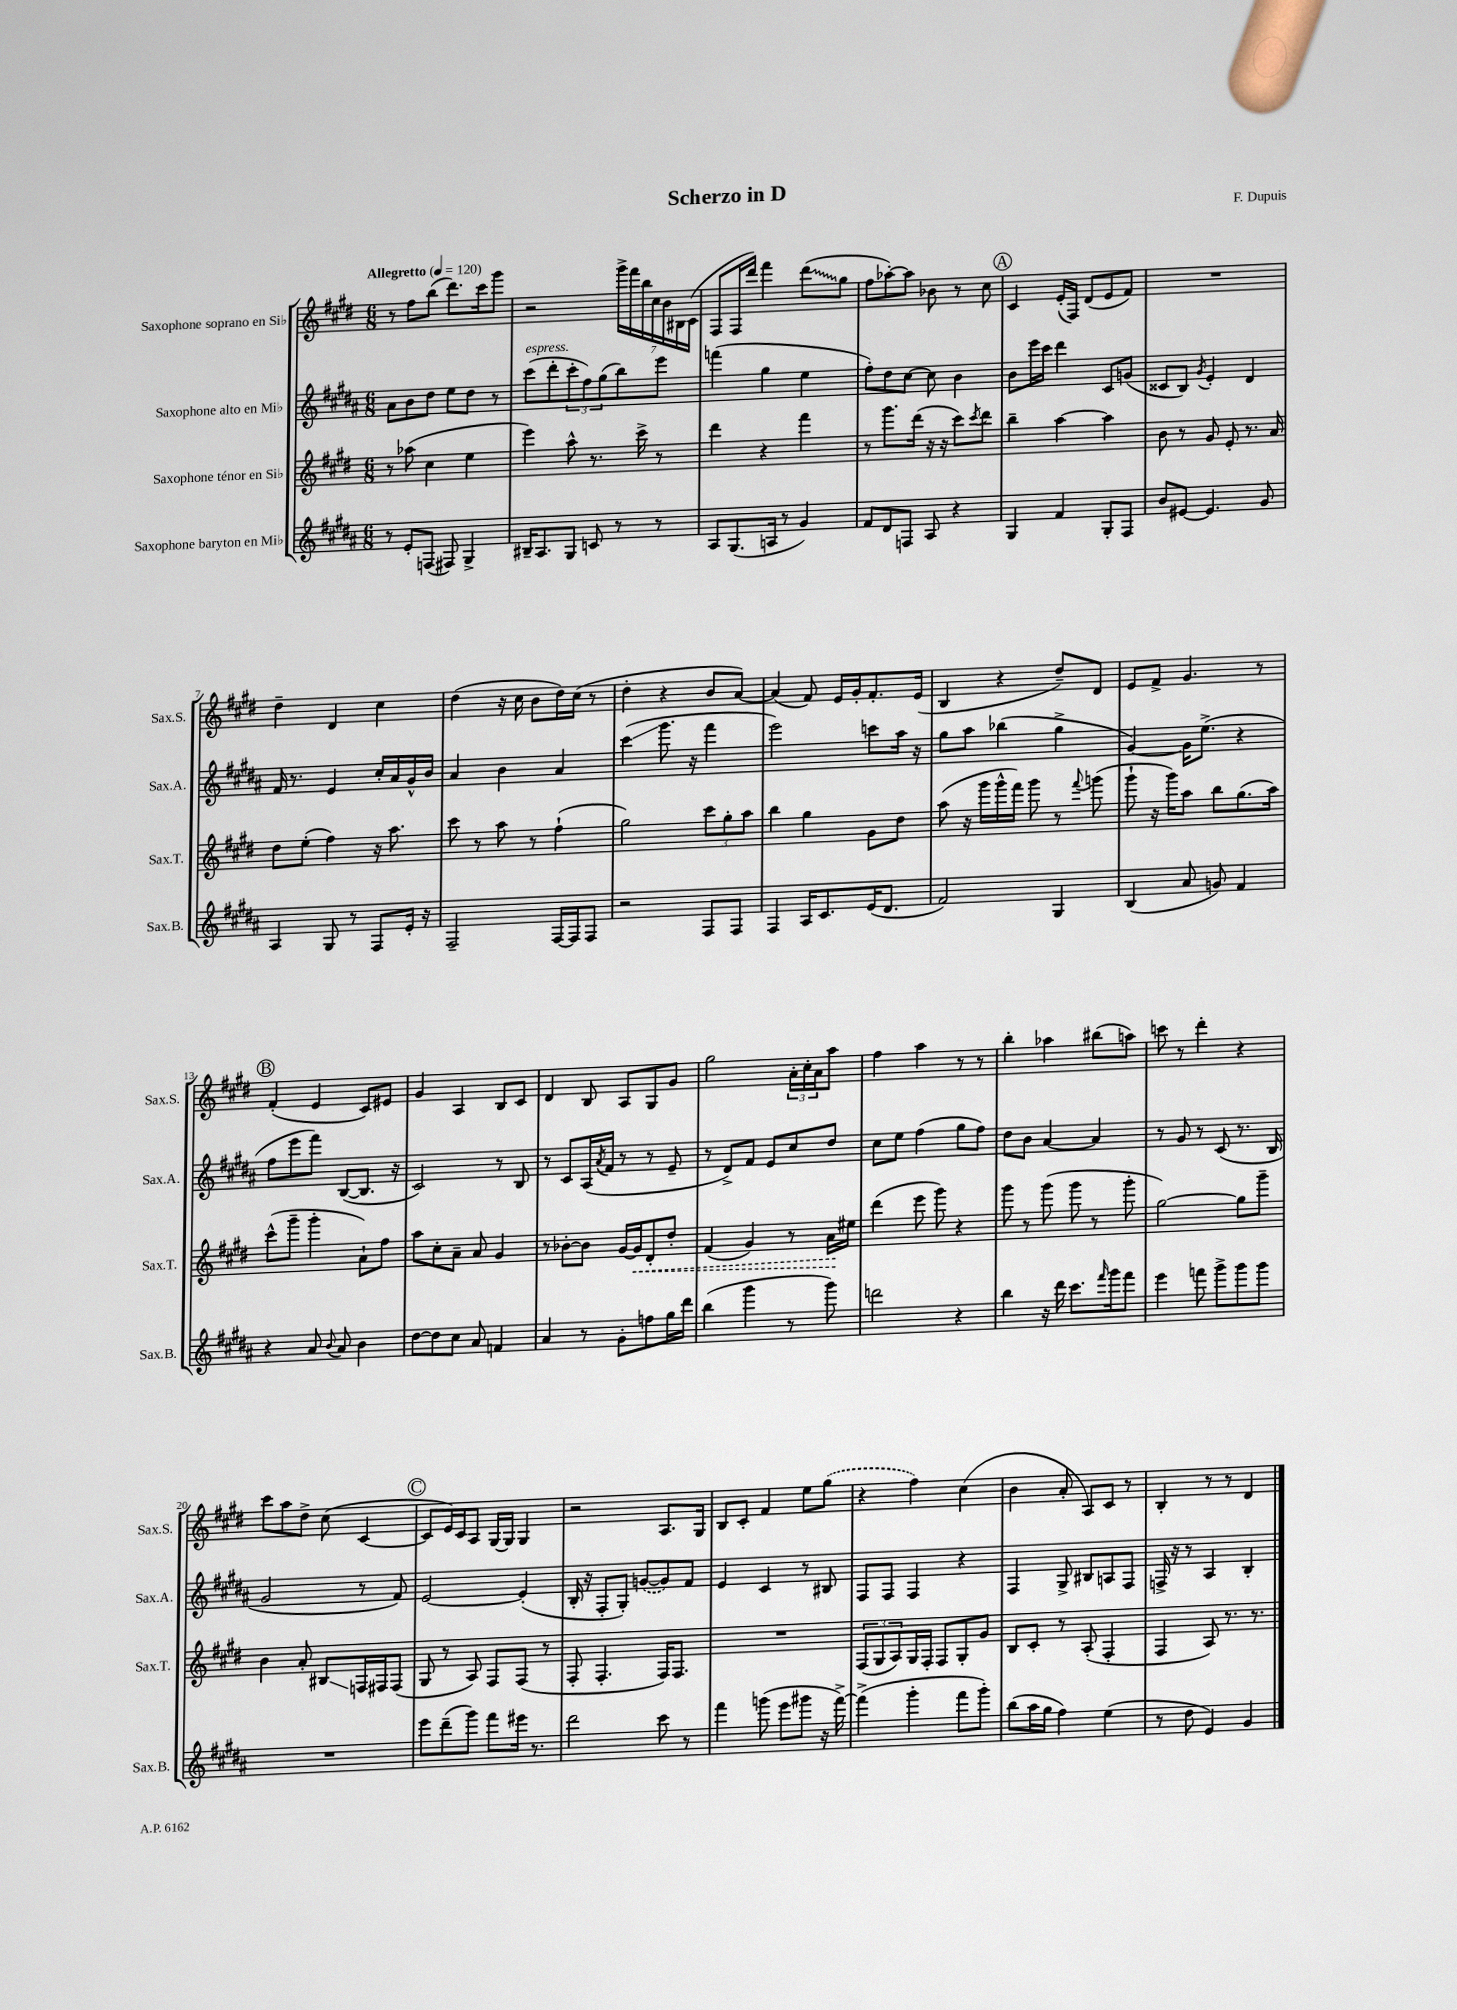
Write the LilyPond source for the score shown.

\header { title = "Scherzo in D" composer = "F. Dupuis" }
<<
\new StaffGroup <<
\new Staff = "s0" \with { instrumentName = "Saxophone soprano en Sib" shortInstrumentName = "Sax.S." } {
    \clef treble \key e \major \numericTimeSignature \time 6/8 \tempo "Allegretto" 4 = 120
    r8 fis''8 b''8( dis'''8.) cis'''16 gis'''8 |
    r2 \tuplet 7/4 { gis'''16-> fis'''16 b''16 cis''16 b'16 bis16 cis'16( } |
    fis8 fis16 dis'''16) fis'''4 \once \override Glissando.style = #'zigzag dis'''8\glissando( gis''8 |
    fis''8 aes''8~-.) aes''8 bes'8 r8 cis''8 |
    \mark \markup { \circle "A" } cis'4 e'16-.( fis16) dis'8( e'8 fis'8) |
    R2. |
    dis''4-- dis'4 cis''4 |
    dis''4( r16 cis''16 b'8 dis''16) cis''16( r8 |
    dis''4-. r4 b'8 a'8~) |
    a'4( fis'8) e'16 gis'16-. fis'8.-. e'16( |
    b4 r4 dis''8--) dis'8 |
    e'8 fis'8-> gis'4. r8 |
    \mark \markup { \circle "B" } fis'4-.( e'4 cis'8) eis'8 |
    gis'4 a4 b8 cis'8 |
    dis'4 b8 a8 gis8 gis'8 |
    gis''2 \tuplet 3/2 { a'16-. cis''16-. a'16 } a''8 |
    fis''4 a''4 r8 r8 |
    b''4-. aes''4 bis''8( a''8) |
    c'''8 r8 dis'''4-. r4 |
    cis'''8 a''8 dis''8-> cis''8( cis'4~ |
    \mark \markup { \circle "C" } cis'8 e'16) cis'16 a8 gis16~ gis16 gis4 |
    r2 a8. gis16 |
    b8 cis'8-. fis'4 e''8 \once \slurDashed gis''8( |
    r4 fis''4) cis''4( |
    b'4 a'8-. a8) cis'8 r8 |
    b4-. r8 r8 dis'4 \bar "|." |
}
\new Staff = "s1" \with { instrumentName = "Saxophone alto en Mib" shortInstrumentName = "Sax.A." } {
    \clef treble \key b \major \numericTimeSignature \time 6/8
    ais'8 b'8 dis''8 e''8 dis''8 r8 |
    cis'''8^\markup { \italic "espress." }( dis'''8-. \tuplet 3/2 { cis'''8-. fis''8) gis''8( } b''8) e'''8 |
    f'''4( gis''4 e''4 |
    fis''8-.) dis''8 cis''8~ cis''8 b'4 |
    \mark \markup { \circle "A" } b'8 e'''16 cis'''16 dis'''4 cis'8 g'8( |
    cisis'8 b8) \acciaccatura { gis'8 } e'4-. dis'4 |
    fis'16 r8. e'4 cis''16-. ais'16 gis'16-^ b'16 |
    ais'4 b'4 ais'4 |
    cis'''4\glissando( gis'''8. r16 fis'''4 |
    e'''2) c'''8 ais''16 r16 |
    gis''8 ais''8 bes''4( gis''4-> |
    gis'4~) gis'16 e''8.->( r4 |
    \mark \markup { \circle "B" } fis''8 e'''8 fis'''8) b8~( b8. r16 |
    cis'2) r8 b8 |
    r8 cis'8 ais16( \acciaccatura { ais'8 } fis'16 r8 r8 e'8-- |
    r8 dis'8->) fis'8 e'8 cis''8 dis''8 |
    cis''8 e''8 fis''4( gis''8 fis''8) |
    dis''8 b'8 ais'4~ ais'4 |
    r8 gis'8 r8 cis'8( r8. b16 |
    gis'2 r8 fis'8) |
    \mark \markup { \circle "C" } e'2~ e'4-.( |
    b16-. r16 fis8-. gis8-.) \once \slurDashed g'8~( g'8) fis'8 |
    e'4 cis'4 r8 bis8 |
    fis8 fis8 fis4 r4 |
    fis4 gis8-> bis8 a8 fis8 |
    f16-> r16 r8 ais4 b4-. \bar "|." |
}
\new Staff = "s2" \with { instrumentName = "Saxophone ténor en Sib" shortInstrumentName = "Sax.T." } {
    \clef treble \key e \major \numericTimeSignature \time 6/8
    r8 aes''8( cis''4 e''4 |
    e'''4) a''8-^ r8. cis'''16-> r8 |
    dis'''4 r4 fis'''4 |
    r8 gis'''8. dis'''16( r16 r16 cis'''8) \acciaccatura { cis'''8 } dis'''8 |
    \mark \markup { \circle "A" } b''4-- a''4~ a''4 |
    b'8 r8 gis'8 e'8-. r8. a'16 |
    dis''8 e''8-.( fis''4) r16 a''8. |
    cis'''8 r8 a''8 r8 fis''4-!( |
    gis''2) \tuplet 3/2 { cis'''8 gis''8-. a''8 } |
    b''4 gis''4 gis'8 dis''8 |
    a''8( r16 gis'''16 gis'''16-^ fis'''16) gis'''8 r8 \appoggiatura { fis'''8 } g'''8( |
    gis'''8-! r16 gis'''16) a''8 b''8 gis''8.( a''16) |
    \mark \markup { \circle "B" } cis'''8-^( gis'''8-- gis'''4-. a'8-!) fis''8 |
    a''8 cis''8-. a'8-- a'8 gis'4 |
    r8 bes'8~-. bes'8 gis'16~ \once \override Hairpin.style = #'dashed-line gis'16\< dis'8-. dis''8-. |
    fis'4( gis'4) r8 a'16\! eis''16 |
    dis'''4( e'''8 gis'''8) r4 |
    gis'''8 r8 gis'''8( gis'''8 r8 gis'''8-. |
    gis''2~) gis''8 gis'''8-- |
    b'4 a'8-. bis8\glissando f16 fis16 fis8( |
    \mark \markup { \circle "C" } gis8 r8 a8) fis8 fis8( r8 |
    fis8-. fis4.-. fis16) fis8. |
    R2. |
    \tuplet 3/2 { fis8( gis8 a8) } gis16 fis16-. fis8 gis8-. gis'8 |
    b8 cis'8-. r8 a8-.( fis4-. |
    fis4 a8) r8. r8. \bar "|." |
}
\new Staff = "s3" \with { instrumentName = "Saxophone baryton en Mib" shortInstrumentName = "Sax.B." } {
    \clef treble \key b \major \numericTimeSignature \time 6/8
    r8 e'8-. f8( fis8) gis4-> |
    bis16-- ais8. gis8 c'8 r8 r8 |
    ais8 gis8.( a16 r8 gis'4) |
    fis'8 dis'8 f8 ais8 r4 |
    \mark \markup { \circle "A" } gis4 fis'4 gis8-. fis8 |
    b'8 eis'8~ eis'4. gis'8 |
    ais4 gis8 r8 fis8 e'16-. r16 |
    fis2-- fis16~ fis16 fis8 |
    r2 fis8 fis8 |
    fis4 ais16 cis'8. e'16( dis'8. |
    fis'2) gis4 |
    b4( ais'8 g'8) fis'4 |
    \mark \markup { \circle "B" } r4 ais'8 \appoggiatura { b'8 } ais'8 b'4 |
    dis''8~ dis''8 cis''8 ais'8 f'4 |
    ais'4 r8 gis'8-. f''8 gis''16 dis'''16 |
    b''4( gis'''4 r8 gis'''8) |
    d'''2 r4 |
    b''4 r16 dis'''16 cis'''8. \grace { fis'''16 } gis'''16 fis'''8 |
    e'''4 f'''8 gis'''8-> gis'''8 gis'''8 |
    R2. |
    \mark \markup { \circle "C" } e'''8 dis'''8--( gis'''8) fis'''8 eis'''16 r8. |
    dis'''2 cis'''8 r8 |
    fis'''4 g'''8( e'''8 gis'''8 r16 fis'''16~->) |
    fis'''4->( gis'''4-. fis'''8 gis'''8-.) |
    b''8( ais''16 gis''16 fis''4) e''4( |
    r8 dis''8 e'4) gis'4 \bar "|." |
}
>>
>>
